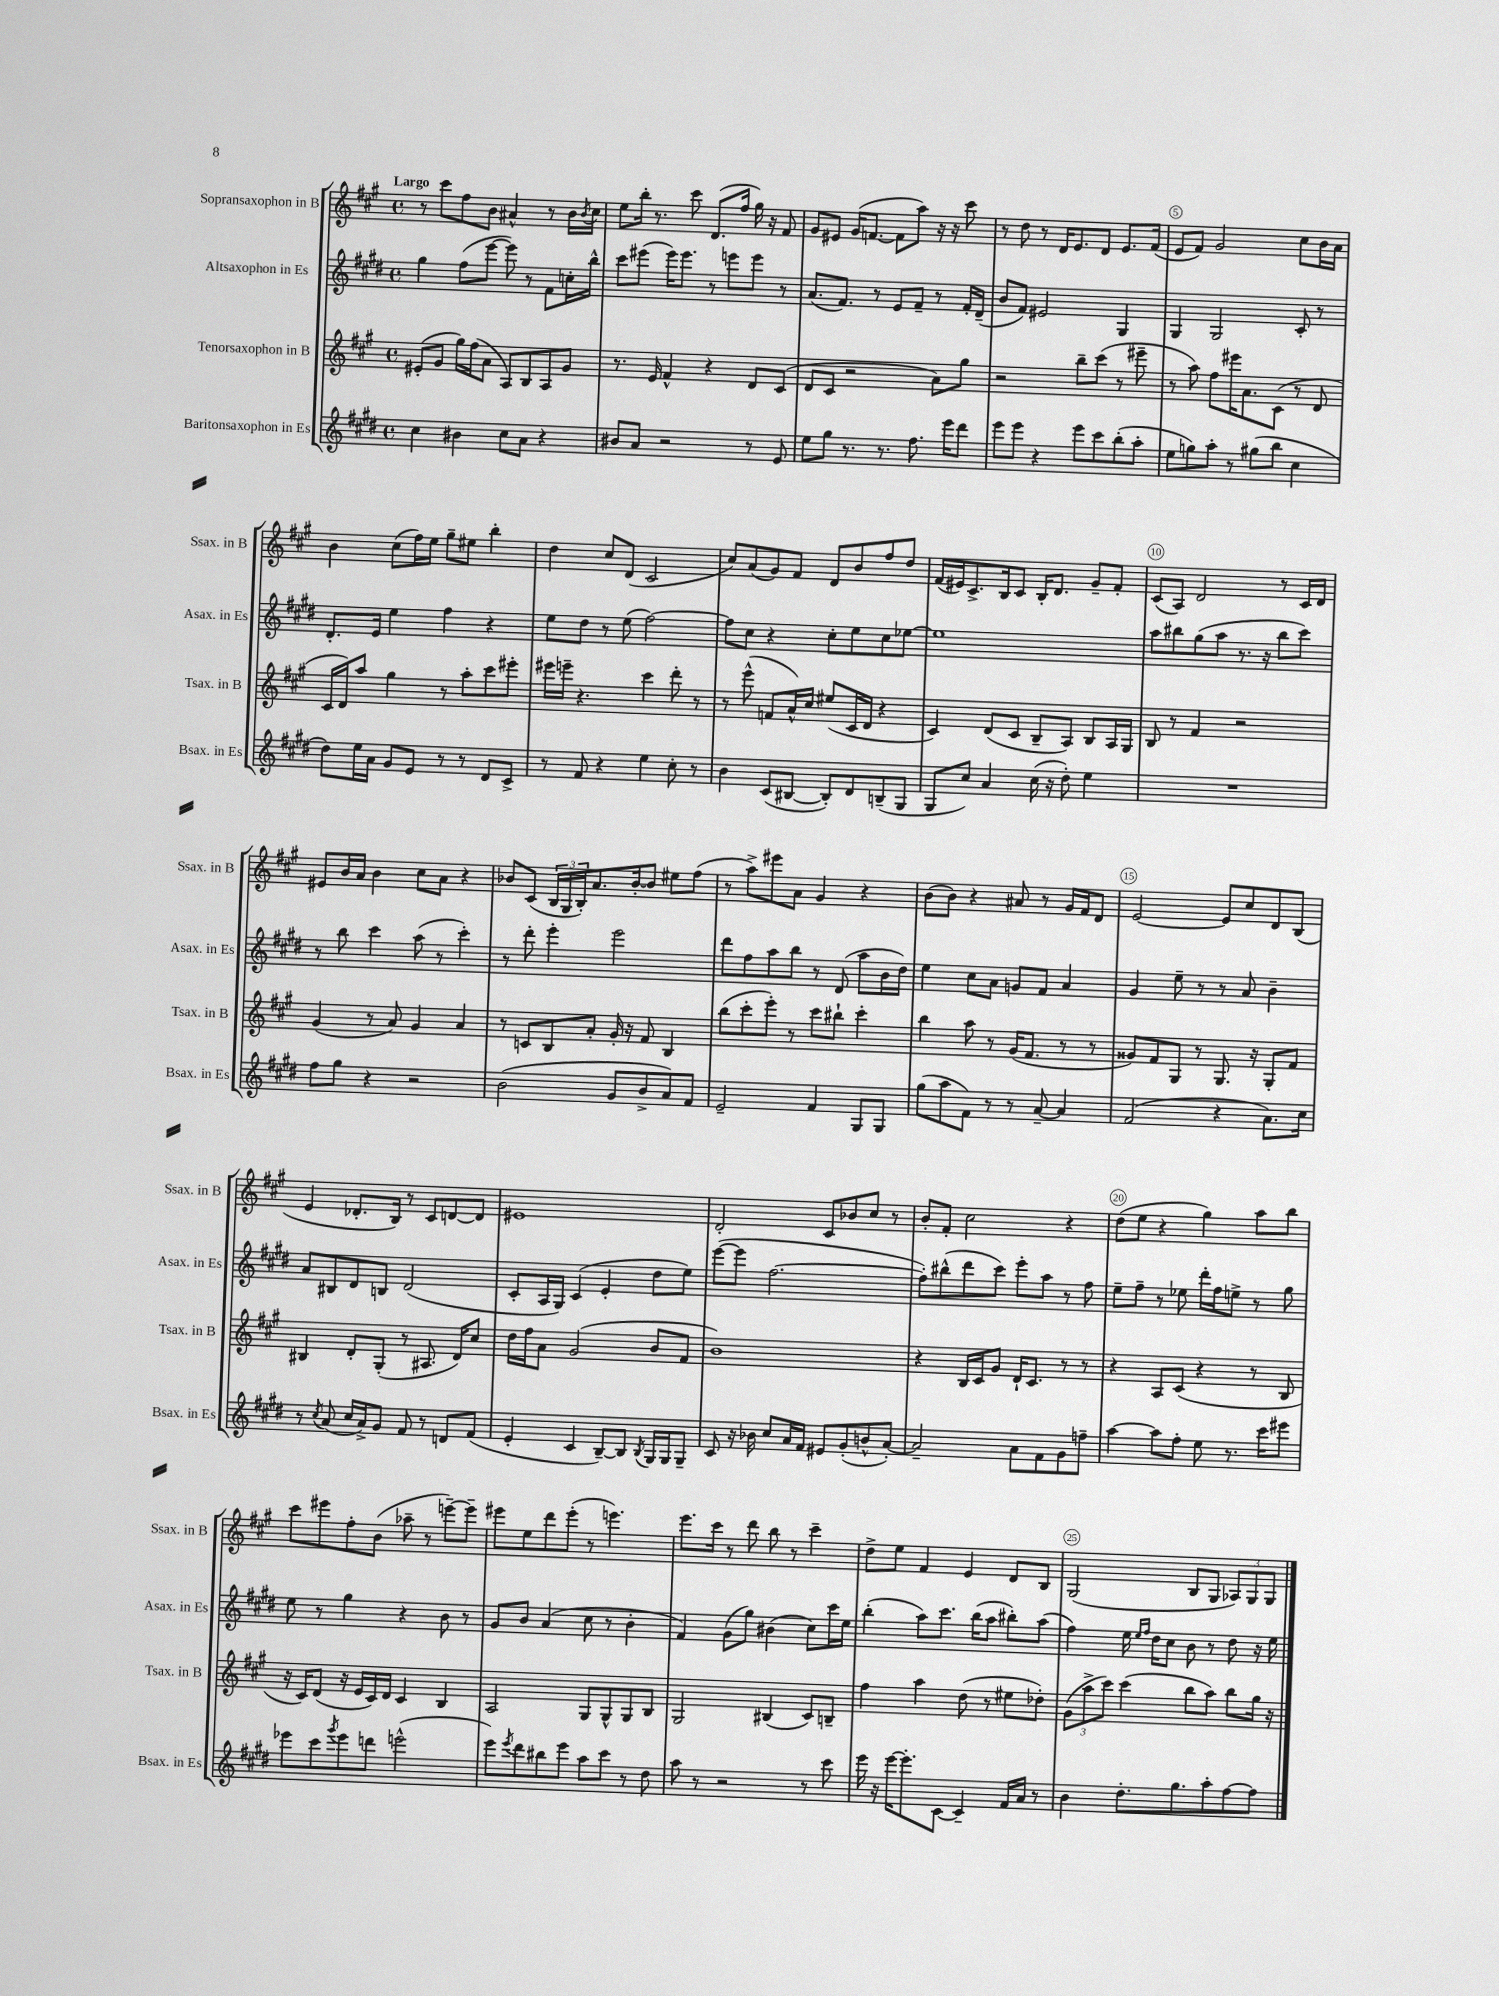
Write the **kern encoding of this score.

**kern	**kern	**kern	**kern
*staff4	*staff3	*staff2	*staff1
*clefG2	*clefG2	*clefG2	*clefG2
*k[f#c#g#d#]	*k[f#c#g#]	*k[f#c#g#d#]	*k[f#c#g#]
*M4/4	*M4/4	*M4/4	*M4/4
*met(c)	*met(c)	*met(c)	*met(c)
4cc#\	(8e#'/L	4gg#\	8r
.	8g#/J	.	8ccc#\L
4b#\	16gg#\LL)	(8ff#\L	8ff#\
.	(16ff#\J	.	.
.	8a\J	[8eee\J	8b\J
8cc#\L	8A/L)	8eee\])	4a#^^/
8a\J	8B/	8r	.
4r	8A/	8f#\L	8r
.	8g#/J	16cc'\L	16b\LL
.	.	.	8qb/
.	.	16bb^^\JJ	16cc#\JJ
=	=	=	=
8b#/L	8.r	8ccc#\L	8ee\L
8a/J	.	(8eee#\J	16bb'\Jk
.	16e/	.	8.r
2r	4f#^^/	16eee#\LK)	.
.	.	8.eee#\J	.
.	.	.	8ccc#\
.	4r	8r	(8.d/L
.	.	8eee\L	.
.	.	.	16ff#/Jk
8r	8d/L	8eee\J	16gg#\)
.	.	.	16r
8e/	(8c#/J	8r	8f#/
=	=	=	=
8ee\L	8d/L	(8.a/L	8g#/L
8gg#\J	8c#/J	.	8e#/J
.	.	8.f#/J)	.
8.r	2r	.	(16g#/LK
.	.	.	[8.f/J
.	.	8r	.
8.r	.	.	.
.	.	8e/L	8f\]L
8.ff#\	.	8f#~/J	8aa\J)
.	8a\L)	8r	16r
16eee\LK	.	.	16r
8ddd#\J	8gg#\J	16f#'/LL	8ccc#\
.	.	(16d#~/JJ	.
=	=	=	=
8eee\L	2r	8b/L	8r
8eee\J	.	8f#/J)	8dd\
4r	.	2e#/	8r
.	.	.	16d/LK
.	.	.	8.e/
8eee\L	8bb~\L	.	.
8ccc#\	(8ccc#\J	.	8d/J
(8bb'\	8r	4G#/	8.e/L
8aa'\J	8eee#~\	.	.
.	.	.	(16f#/Jk
=	=	=	=
8ee\L	8r	4G#/	8e/L
8gg\)	8aa\)	.	8f#/J)
8aa'\J	8ff#\L	2G#/	2g#/
8r	16eee#\K	.	.
.	8.a\	.	.
(8gg#\L	.	.	.
8bb\J	(8c#\J	.	.
4cc#\	8r	8c#'/	8cc#\L
.	8d/	8r	16b\L
.	.	.	16a\JJ
=	=	=	=
8dd#\L)	16c#/LL	8.d#'/L	4b\
.	16d/J)	.	.
16ee\L	8aa/J	.	.
16a\JJ	.	16e/Jk	.
8g#/L	4gg#\	4ee\	(8cc#\L
8e/J	.	.	16ff#\L)
.	.	.	16ee\JJ
8r	8r	4ff#\	8gg#~\L
8r	8aa'\L	.	8ee#\J
8d#/L	8ccc#\	4r	4bb'\
8c#^/J	8eee#'\J	.	.
=	=	=	=
8r	16eee#\LL	8ee\L	4dd\
.	16eee~\JJ	.	.
8f#/	4.r	8dd#\J	.
4r	.	8r	8cc#/L
.	.	(8ee\	(8d/J
4ee\	4ccc#\	[2ff#\)	2c#/
8cc#'\	8ddd'\	.	.
8r	8r	.	.
=	=	=	=
4b\	8r	8ff#\]L	8cc#/L)
.	(8eee^^\	8cc#\J	(8a/
(8c#/L	8f/L	4r	8g#/)
[8B#/J	16a^^/L)	.	8f#/J
.	16cc#/JJ	.	.
8B#'/]L)	(8ee#/L	8cc#'\L	8d/L
8d#/	16c#/L	8ee\	8b/
.	16d/JJ	.	.
(8B~/	4r	8cc#\	8ff#/
8G#/J	.	[8ee-\J	8dd/J
=	=	=	=
8G#/L	4c#/)	1ee-]	(16f#/LL
.	.	.	16e#/J)
8cc#/J)	.	.	8.c#^/
4a/	(8d/L	.	.
.	.	.	16B/k
.	8c#/J	.	8c#/J
(16cc#\	8B~/L	.	16B'/LK
16r	.	.	8.d/J
8dd#'\)	8A/J)	.	.
4ee\	8B/L	.	8g#~/L
.	16A/L	.	8f#'/J
.	16G#/JJ	.	.
=	=	=	=
1r	8B/	8aa\L	(8c#/L
.	8r	8bb#\	8A/J)
.	4f#/	(8gg#\	2d/
.	.	8aa\J	.
.	2r	8.r	.
.	.	16r	.
.	.	8bb#\L	8r
.	.	8ccc#\J)	16c#/LL
.	.	.	16d/JJ
=	=	=	=
8ff#\L	(4g#/	8r	8e#/L
8gg#\J	.	8bb\	16b/L
.	.	.	16a/JJ
4r	8r	4ccc#\	4b\
.	8a/)	.	.
2r	4g#/	(8aa\	8cc#\L
.	.	8r	8a\J
.	4a/	4ccc#'\)	4r
=	=	=	=
(2b\	8r	8r	8b-/L
.	8c/L	8ddd#'\	(8c#/J
.	8B/	4eee'\	24B/LL
.	.	.	24G#/
.	.	.	24B'/J)
.	8a'/J	.	8.a/
8g#/L	16g#'/	2eee\	.
.	16r	.	[16b-'/k
8b^/	8f#/	.	8b-/]J
8a/)	4B/	.	8ee#\L
8f#/J	.	.	(8ff#\J
=	=	=	=
2e~/	(8bb\L	8ddd#\L	8r
.	8ccc#'\	8ff#\	8aa^\L)
.	8eee'\J)	8aa\	8eee#\
.	8r	8bb\J	8a\J
4f#/	8ccc#\L	8r	4g#/
.	8bb#`\J	(8d#/	.
8G#/L	4ccc#'\	8aa\L	4r
8G#/J	.	16b\L	.
.	.	16dd#\JJ)	.
=	=	=	=
(8gg#\L	4bb\	4ee\	(8b\L
8aa\	.	.	8b\J)
8f#\J)	8aa\	8cc#\L	4r
8r	8r	8a\J	.
8r	(16g#/LK	8g/L	8a#/
.	8.f#/J	.	.
[8a~/	.	8f#/J	8r
4a/]	8r	4a/	16g#/LL
.	.	.	16f#/J
.	8r	.	8d/J
=	=	=	=
(2f#/	8g##/L)	4g#/	[2e/
.	8f#/	.	.
.	8G#/J	8ee~\	.
.	8r	8r	.
4r	8.G#/	8r	8e/]L
.	.	8a/	8cc#/
.	16r	.	.
8.a\L)	8G#'/L	4b~\	8d/
.	8f#/J	.	(8B/J
16cc#\Jk	.	.	.
=	=	=	=
8r	4B#/	8a/L	4e/
8qcc#/	.	.	.
(8a/	.	8B#/	.
16cc#/LL	8d'/L	8d#/	8.d-'/L
16a^/J)	.	.	.
8g#/J	(8G#'/J	8B/J	.
.	.	.	16B/Jk)
8f#/	8r	(2d#/	8r
8r	8.A#/	.	8c#/L
8d/L	.	.	[8d/
.	16d/LK)	.	.
(8f#/J	8cc#/J	.	8d/]J
=	=	=	=
4e'/	16dd\LL	8c#'/L	1e#
.	16ff#\J	.	.
.	8a\J	16A/L	.
.	.	16G#/JJ)	.
4c#/	(2g#/	(4c#/	.
[8B~/L)	.	4e'/	.
8B/]J	.	.	.
8qB/	.	.	.
16G#/LL	8b/L	8dd#\L	.
16G#/J	.	.	.
8G#~/J	8f#/J	8ee\J)	.
=	=	=	=
8c#/	1b)	([8eee\L	2d'/
16r	.	8eee\]J	.
16b-\	.	.	.
8cc#/L	.	[2.ff#\	.
16a/L	.	.	.
16f#/JJ	.	.	.
8e#/L	.	.	8c#/L
(8g#'/	.	.	8b-/
8b^^/	.	.	8cc#/J
[8a'/J)	.	.	8r
=	=	=	=
2a~/]	4r	8ff#'\]L)	8b'/L
.	.	(8bb#^^\	8f#'/J
.	16B/LL	8ddd#\	2cc#\
.	16c#/J	.	.
.	8g#/J	8ccc#\J)	.
8a\L	16d`/LK	8eee'\L	.
.	8.c#/J	.	.
8f#\	.	8aa\J	.
8g#\	8r	8r	4r
8ff~\J	8r	8ff#\	.
=	=	=	=
[4aa\	4r	8ee~\L	(8dd\L
.	.	8ff#~\J	8ee\J
8aa\]L	8A/L	8r	4r
8ff#'\J	(8c#/J	8ee-\	.
8ee\	4r	16ddd#'\LL	4gg#\)
.	.	16ff#\J	.
8.r	.	8ee^\J	.
.	8r	8r	8aa\L
16ccc#\LK	.	.	.
8eee#\J	8B/	8gg#\	8bb\J
=	=	=	=
8eee-\L	16r	8ee\	8ccc#\L
.	16c#/LK)	.	.
8ccc#\	(8d/J	8r	8eee#\
8qggg#/	.	.	.
8eee-\	16r	4gg#\	8ff#'\
.	16e/LL	.	.
8ddd\J	16c#/)	.	(8b\J
.	16d/JJ	.	.
(2eee^^\	4c#/	4r	8aa-~\
.	.	.	8r
.	4B/	8b\	[8eee~\L)
.	.	8r	8eee~\]J
=	=	=	=
8eee\L)	2A/	8g#/L	8eee#\L
8qeee/	.	.	.
8ddd#\	.	8b/J	8ee\
8bb#\	.	(4a/	8ddd\
8eee\J	.	.	(8eee#'\J
8aa\L	8G#/L	8cc#\	8r
8ccc#\J	8G#^^/	8r	4.eee\)
8r	8G#/	4b'\	.
8dd#\	8B/J	.	.
=	=	=	=
8aa\	2G#/	4f#/)	8.eee\L
8r	.	.	.
.	.	.	16ccc#\Jk
2r	.	(8g#\L	8r
.	.	8gg#\J)	8ddd\
.	(4B#/	(4b#\	8bb\
.	.	.	8r
8r	8c#/L)	8cc#\L)	4ccc#~\
8ccc#\	8B~/J	16ccc#\L	.
.	.	16ee\JJ	.
=	=	=	=
16eee\	4ff#\	(4bb'\	8dd^\L
16r	.	.	.
[16eee\LK	.	.	8ee\J
8.eee'\]	.	.	.
.	4aa\	8aa\L)	4f#/
[8c#\J	.	8.ccc#\J	.
4c#~/]	(8dd\	.	4e/
.	.	(16bb\LK	.
.	8r	8aa\J	.
16f#/LL	8ee#\L	8bb#'\L)	8d/L
16a/JJ	.	.	.
8r	8dd-'\J)	(8aa\J	8B/J
=	=	=	=
4b\	(12g#\L	4ff#\)	(2G#/
.	12aa^\	.	.
.	12ccc#\J)	.	.
8.dd#'\L	(4ccc#\	16ee\	.
.	.	16qqee/LL	.
.	.	16qqff#/JJ	.
.	.	16dd#\LK	.
.	.	8cc#\J	.
8.gg#\	.	.	.
.	8bb\L	8b\	8B/L
8aa'\	8aa\J)	8r	8G#/J
[8ff#\	8bb\L	8dd#\	12A-/L)
.	.	.	12G#/
8ff#\]J	16gg#\Jk	16r	.
.	.	.	12G#/J
.	16r	16ee\	.
==	==	==	==
*-	*-	*-	*-
